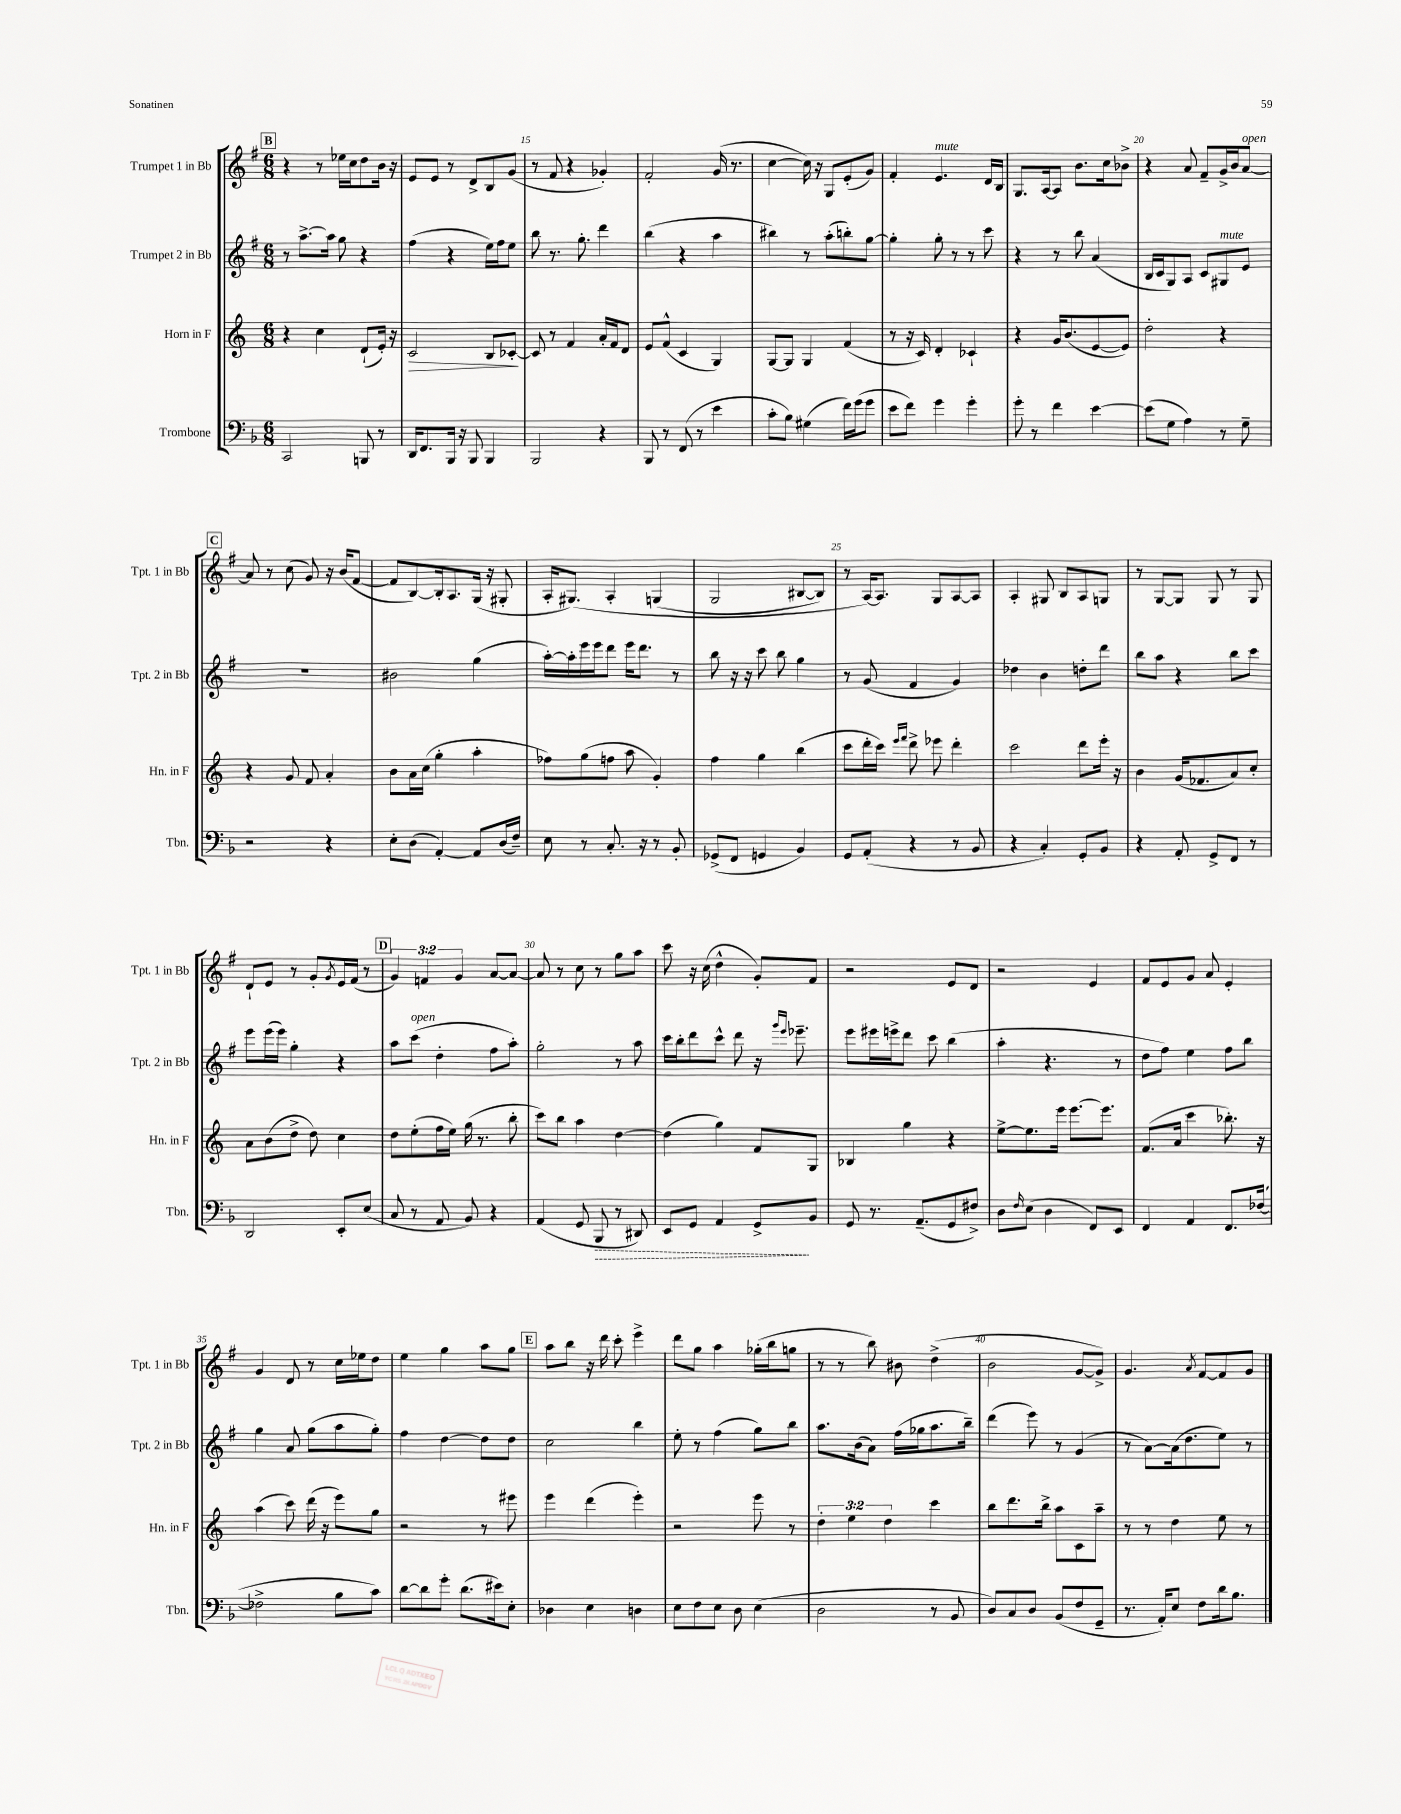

**kern	**kern	**kern	**kern
*staff4	*staff3	*staff2	*staff1
*clefF4	*clefG2	*clefG2	*clefG2
*k[b-]	*k[]	*k[f#]	*k[f#]
*M6/8	*M6/8	*M6/8	*M6/8
2CC/	4r	8r	4r
.	.	[8.aa^\L	.
.	4cc\	.	8r
.	.	16aa\]Jk	.
.	.	8gg\	16ee-\LL
.	.	.	16cc\J
8BBB/	(8d`/L	4r	8dd\
8r	16e'/Jk)	.	16b\Jk
.	16r	.	16r
=	=	=	=
16DD/LK	2c/	(4ff#\	8e/L
8.FF/	.	.	.
.	.	.	8e/J
16BBB-/Jk	.	4r	8r
16r	.	.	.
8BBB-/	.	.	8d^/L
4BBB-/	8B/L	16ee\LL)	8B/
.	.	16ff#\J	.
.	[8c-'/J	8ee\J	(8g/J
=	=	=	=
2BBB-/	8c-/]	8bb\	8r
.	8r	8.r	8f#/
.	4f/	.	4r
.	.	8.gg'\	.
4r	16a'/LL	4ddd\	4g-'/)
.	16f/J	.	.
.	8d/J	.	.
=	=	=	=
8BBB-/	8e/L	(4bb\	2f#'/
8r	(8f^^/J	.	.
(8FF/	4c/	4r	.
8r	.	.	.
4e\	4G/)	4aa\	(16g/
.	.	.	8.r
=	=	=	=
8c'\L	[8G/L	4bb#\)	[4cc\
8B-\J)	8G/]J	.	.
(4G#\	4G/	8r	16cc\])
.	.	.	16r
.	.	(8aa'\L	8G/L
16f\LL)	(4f/	8bb'\)	(8e'/
(16g\J	.	.	.
8g\J	.	[8gg\J	8g/J)
=	=	=	=
8e\L	8r	4gg'\]	4f#'/
8f\J)	16r	.	.
.	16c/)	.	.
4g\	4d'/	8gg'\	4.e/
.	.	8r	.
4g'\	4c-`/	8r	.
.	.	8ccc\	16d/LL
.	.	.	16B/JJ
=	=	=	=
8g'\	4r	4r	8.G/L
8r	.	.	.
.	.	.	[16A/k
4f\	16g/LK	8r	8A/]J
.	(8.b/	.	.
.	.	8bb\	8.b\L
[4e\	[8e/	(4a/	.
.	.	.	16cc\k
.	8e/]J)	.	8b-^\J
=	=	=	=
(8e\]L	2dd'\	16B/LL	4r
.	.	16c/J	.
8G\J	.	8G/)	.
4A\)	.	8A/J	8a/
.	.	8c/L	8f#~/L
8r	4r	8G#/	16g^/L
.	.	.	16b/J
8G~\	.	8e/J	[8a/J
=	=	=	=
2r	4r	2.r	8a/]
.	.	.	8r
.	8g/	.	(8cc\
.	8f/	.	8g/)
4r	4a'/	.	16r
.	.	.	(16b/LK
.	.	.	[8f#/J
=	=	=	=
8E'\L	8b\L	2b#\	8f#/]L
(8D\J	16a\L	.	[8B/)
.	(16cc\JJ	.	.
[4AA'/)	4gg'\	.	16B'/]k
.	.	.	8.A/
8AA/]L	4aa'\	(4gg\	(16G/Jk
.	.	.	16r
(16D/L	.	.	8G#'/
16F~/JJ)	.	.	.
=	=	=	=
8E\	8ff-\L)	[16aa'\LL)	16A'/LK
.	.	16aa'\]	&(8.G#/J)
8r	(8gg\	16eee\	.
.	.	16eee\J	.
8.C'/	8ff\J	8ddd\J	4A'/
.	8aa\	16eee\LK	.
16r	.	8.ddd\J	.
8r	4g'/)	.	(4G/
8BB-'/	.	8r	.
=	=	=	=
(8GG-^/L	4ff\	8bb\	2G/
8FF/J	.	16r	.
.	.	16r	.
4GG/	4gg\	8ccc\	.
.	.	8bb\	.
4BB-/)	(4bb\	4gg\	[8B#/L
.	.	.	8B#/]J)
=	=	=	=
8GG/L	8ccc\L	8r	8r
(8AA'/J	16ddd'\L	(8g/	[16A/LK&)
.	16ccc\JJ)	.	8.A/]J
.	16qqeee/LL	.	.
.	16qqfff/JJ	.	.
4r	8ddd^\	4f#/	.
.	8eee-\	.	8G/L
8r	4ddd'\	4g/)	[8A/
8BB-/	.	.	8A/]J
=	=	=	=
4r	2ccc\	4dd-\	4A'/
4C'/)	.	4b\	8G#/
.	.	.	8B/L
8GG'/L	8ddd\L	8dd'\L	8A/
8BB-/J	16eee'\Jk	8ddd\J	8G/J
.	16r	.	.
=	=	=	=
4r	4b\	8bb\L	8r
.	.	8aa\J	[8G/L
8AA'/	(16g/LK	4r	8G/]J
.	8.f-/	.	.
8GG^/L	.	.	8G/
8FF/J	8a/)	8bb\L	8r
8r	8cc'/J	8ccc\J	8G/
=	=	=	=
2DD/	8a\L	8eee\L	8d`/L
.	(8b\	(16eee\L	8e/J
.	.	16eee\JJ)	.
.	8dd^\J	4gg'\	8r
.	8dd\)	.	8g'/L
.	.	.	8qg/
8EE'/L	4cc\	4r	16e/L
.	.	.	(16f#/JJ
(8E/J	.	.	8r
=	=	=	=
8C/	8dd\L	8aa\L	6g/)
8r	(8ee'\	(8ccc\J	.
.	.	.	6f/
8AA/	16ff\L	4dd'\	.
.	16ee\JJ)	.	.
.	.	.	6g/
8BB-/)	(16gg\	.	.
.	8.r	.	.
4r	.	8ff#\L	[8a/L
.	8bb'\	8aa'\J)	8a/_J
=	=	=	=
(4AA/	8ccc\L)	2gg'\	8a/]
.	8bb\J	.	8r
8GG/	4aa\	.	8cc\
8BBB-/	.	.	8r
8r	[4dd\	8r	8gg\L
8DD#/)	.	8aa\	8aa\J
=	=	=	=
8EE/L	(4dd\]	16ccc\LL	8ccc\
.	.	16bb'\J	.
8GG/J	.	8ddd\	16r
.	.	.	(16cc\
4AA/	4gg\)	8ccc^^\J	4dd^^\
.	.	8ddd\	.
8GG^/L	8f/L	16r	8g'/L)
.	.	16qqggg/LL	.
.	.	16qqeee/JJ	.
.	.	8.eee-~\	.
8BB-/J	8G/J	.	8f#/J
=	=	=	=
8GG/	4B-/	8eee\L	2r
8.r	.	16eee#\L	.
.	.	16eee^\J	.
.	4gg\	8ddd\J	.
(8.AA~/L	.	.	.
.	.	8ccc\	.
8GG/	4r	(4bb\	8e/L
8F#^/J)	.	.	8d/J
=	=	=	=
8D\L	[8ee^\L	4aa'\	2r
16qqF/	.	.	.
(8E\J	8.ee\]	.	.
4D\	.	4.r	.
.	16eee\Jk	.	.
.	[8.eee\L	.	.
8FF/L)	.	.	4e/
.	8.eee\]J	.	.
8EE/J	.	8r	.
=	=	=	=
4FF/	(8.f/L	8dd\L	8f#/L
.	.	8ff#\J)	8e/
.	16a/Jk	.	.
4AA/	4ccc\	4ee\	8g/J
.	.	.	8a/
8.FF/L	8.bb-'\)	8ff#\L	4e'/
.	.	8bb\J	.
([16F-/Jk	16r	.	.
=	=	=	=
2F-^\]	(4aa\	4gg\	4g/
.	8ccc\)	8a/	8d/
.	(16ddd\	(8gg\L	8r
.	16r	.	.
8B-\L	8eee\L)	8aa\	16cc\LL
.	.	.	16ee-\J
8c\J)	8gg\J	8gg'\J)	8dd\J
=	=	=	=
[8d\L	2r	4ff#\	4ee\
8d\]	.	.	.
8g'\J	.	[4dd\	4gg\
(8.d\L	.	.	.
.	8r	8dd\]L	8aa\L
16e#\k)	.	.	.
8E'\J	8eee#\	8dd\J	8gg\J
=	=	=	=
4D-\	4eee\	2cc\	8aa\L
.	.	.	8bb\J
4E\	(4ddd\	.	16r
.	.	.	16ddd\
.	.	.	8ccc'\
4D\	4eee'\)	4bb\	4eee^\
=	=	=	=
8E\L	2r	8ee'\	8ddd\L
8F\	.	8r	8gg\J
8E\J	.	(4ff#\	4aa\
8D\	.	.	.
(4E\	8eee\	8gg\L)	(16gg-'\LL
.	.	.	16bb\J
.	8r	8bb\J	8gg\J
=	=	=	=
2D\	6dd'\	8.aa\L	8r
.	.	.	8r
.	6ee\	.	.
.	.	(16b\k	.
.	.	8a\J)	8bb\)
.	6dd\	.	.
.	.	(16ff#\LL	8b#\
.	.	16gg-\J	.
8r	4ccc\	8.aa\	(4dd^\
8BB-/	.	.	.
.	.	16bb~\Jk)	.
=	=	=	=
8D/L)	8bb\L	(4ddd\	2b\
8C/	8.ddd\	.	.
8D/J	.	8eee\)	.
.	16bb^\Jk	.	.
(8BB-/L	8aa\L	8r	.
8F/	8c\	(4g/	[8g/L
8GG~/J	8aa~\J	.	8g^/]J)
=	=	=	=
8.r	8r	8r	4.g/
.	8r	[8a\L)	.
16AA'/LK)	.	.	.
8E/J	4dd\	(16a\]k	.
.	.	8.dd\	.
.	.	.	8qa/
8F\L	.	.	[8f#/L
16d\k	8ee\	8ee\J)	8f#/]
8.B-\J	.	.	.
.	8r	8r	8g/J
==	==	==	==
*-	*-	*-	*-
